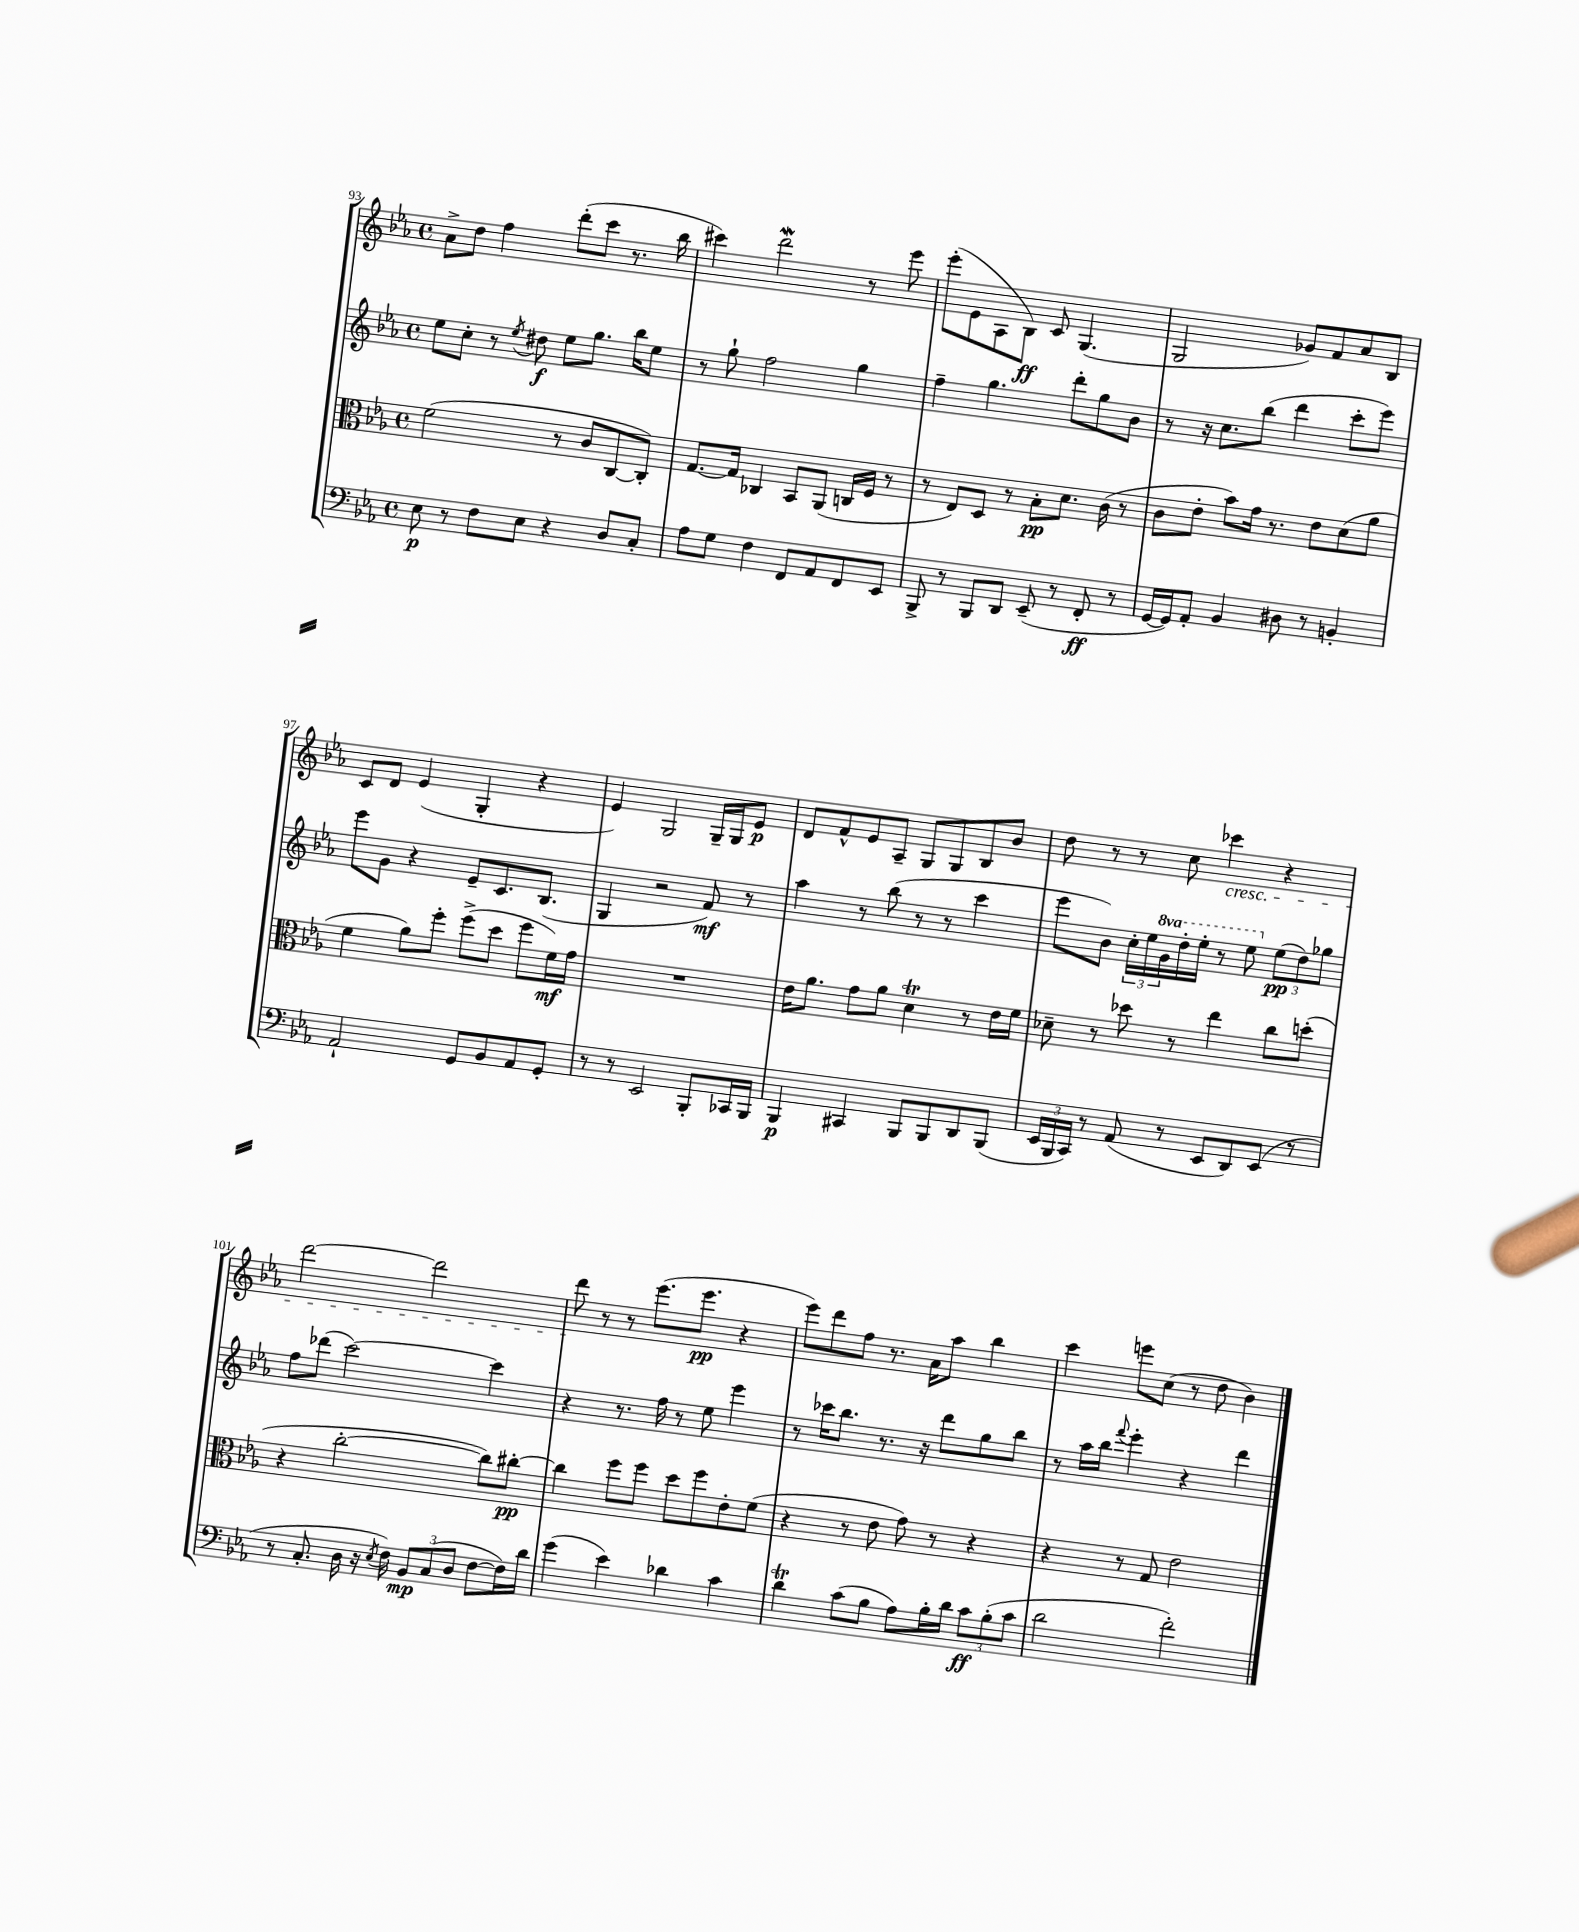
<<
\new StaffGroup <<
\new Staff = "s0" {
    \clef treble \key ees \major \defaultTimeSignature \time 4/4
    aes'8-> d''8 f''4 d'''8-.( c'''8 r8. bes''16 |
    cis'''4) d'''2\mordent r8 ees'''8 |
    ees'''8-.( ees'8 aes8 bes8\ff) c'8 g4.( |
    g2 ges'8) f'8 aes'8 bes8 |
    c'8 d'8 ees'4( g4-. r4 |
    ees'4) g2 g16-- g16 ees'8\p |
    d'8 f'8-^ ees'8 aes8-- g8 g8 bes8 bes'8 |
    d''8 r8 r8 c''8 ces'''4\cresc r4 |
    d'''2~ d'''2 |
    d'''8\! r8 r8 ees'''8.( ees'''8.\pp r4 |
    ees'''8) d'''8 f''8 r8. aes'16 aes''8 bes''4 |
    c'''4 e'''8 c''8( r8 d''8 bes'4) \bar "|." |
}
\new Staff = "s1" {
    \clef treble \key ees \major \defaultTimeSignature \time 4/4 \set Staff.ottavationMarkups = #ottavation-simple-ordinals
    ees''8 c''8-. r8 \acciaccatura { ees''8 } dis''8\f ees''8 g''8. bes''16 ees''8 |
    r8 g''8-! f''2 g''4 |
    f''4-- g''4. d'''8-. g''8 bes'8 |
    r8 r16 c''8. bes''8( d'''4 c'''8-. ees'''8) |
    ees'''8 g'8 r4 ees'8-- c'8. bes8.( |
    g4 r2 f'8\mf) r8 |
    aes''4 r8 bes''8( r8 r8 c'''4 |
    ees'''8 bes'8) \tuplet 3/2 { c''16-. ees''16 \ottava #1 g''16 } d'''16-. ees'''16-. r8 ees'''8 \ottava #0 \tuplet 3/2 { ees''8\pp( d''8) ges''8 } |
    f''8 des'''8( c'''2~) c'''4 |
    r4 r8. f''16 r8 ees''8 ees'''4 |
    r8 ces'''16 bes''8. r8. r16 d'''8 g''8 bes''8 |
    r8 aes''16 bes''16 \appoggiatura { f'''8 } ees'''4-. r4 d'''4 \bar "|." |
}
\new Staff = "s2" {
    \clef alto \key ees \major \defaultTimeSignature \time 4/4
    f'2( r8 c'8 c8~ c8-.) |
    g8.~ g16 ces4 bes,8 aes,8( c16 f16 r8 |
    r8 ees8) d8 r8 bes8-.\pp d'8. c'16( r8 |
    c'8 ees'8-. bes'8) g'16 r8. ees'8 d'8( aes'8 |
    f'4 aes'8) f''8-. f''8->( d''8 f''8 f'16\mf) g'16 |
    R1 |
    ees'16 aes'8. g'8 aes'8 d'4\trill r8 ees'16 f'16 |
    des'8-- r8 des''8 r8 ees''4 c''8 d''8-.( |
    r4 c''2~-. c''8) cis''8~-.\pp |
    cis''4 f''8 f''8 d''8 f''8 ees'8-. f'8( |
    r4 r8 ees'8 g'8) r8 r4 |
    r4 r8 g8 ees'2 \bar "|." |
}
\new Staff = "s3" {
    \clef bass \key ees \major \defaultTimeSignature \time 4/4
    ees8\p r8 f8 ees8 r4 d8 c8-. |
    aes8 g8 f4 f,8 aes,8 f,8 ees,8 |
    bes,,8-> r8 bes,,8 d,8 ees,8--( r8 f,8-.\ff r8 |
    g,16~ g,16) aes,8-. bes,4 dis8 r8 b,4-. |
    aes,2-! g,8 bes,8 aes,8 g,8-. |
    r8 r8 ees,2 bes,,8-. ces,16 bes,,16 |
    bes,,4\p cis,4 bes,,8 bes,,8 d,8 bes,,8( |
    \tuplet 3/2 { ees,16 bes,,16 c,16) } r8 aes,8( r8 ees,8 d,8) ees,8( r8 |
    r8 c8.-. d16 r16 \acciaccatura { ees8 } f16) \tuplet 3/2 { bes,8\mp c8( d8 } f8~ f16) d'16 |
    g'4( ees'4) des'4 c'4 |
    d'4\trill c'8( bes8 aes8) bes16-. d'16 \tuplet 3/2 { c'8\ff bes8-.( c'8 } |
    d'2 f'2-.) \bar "|." |
}
>>
>>
\layout { \context { \Score currentBarNumber = #93 } }
